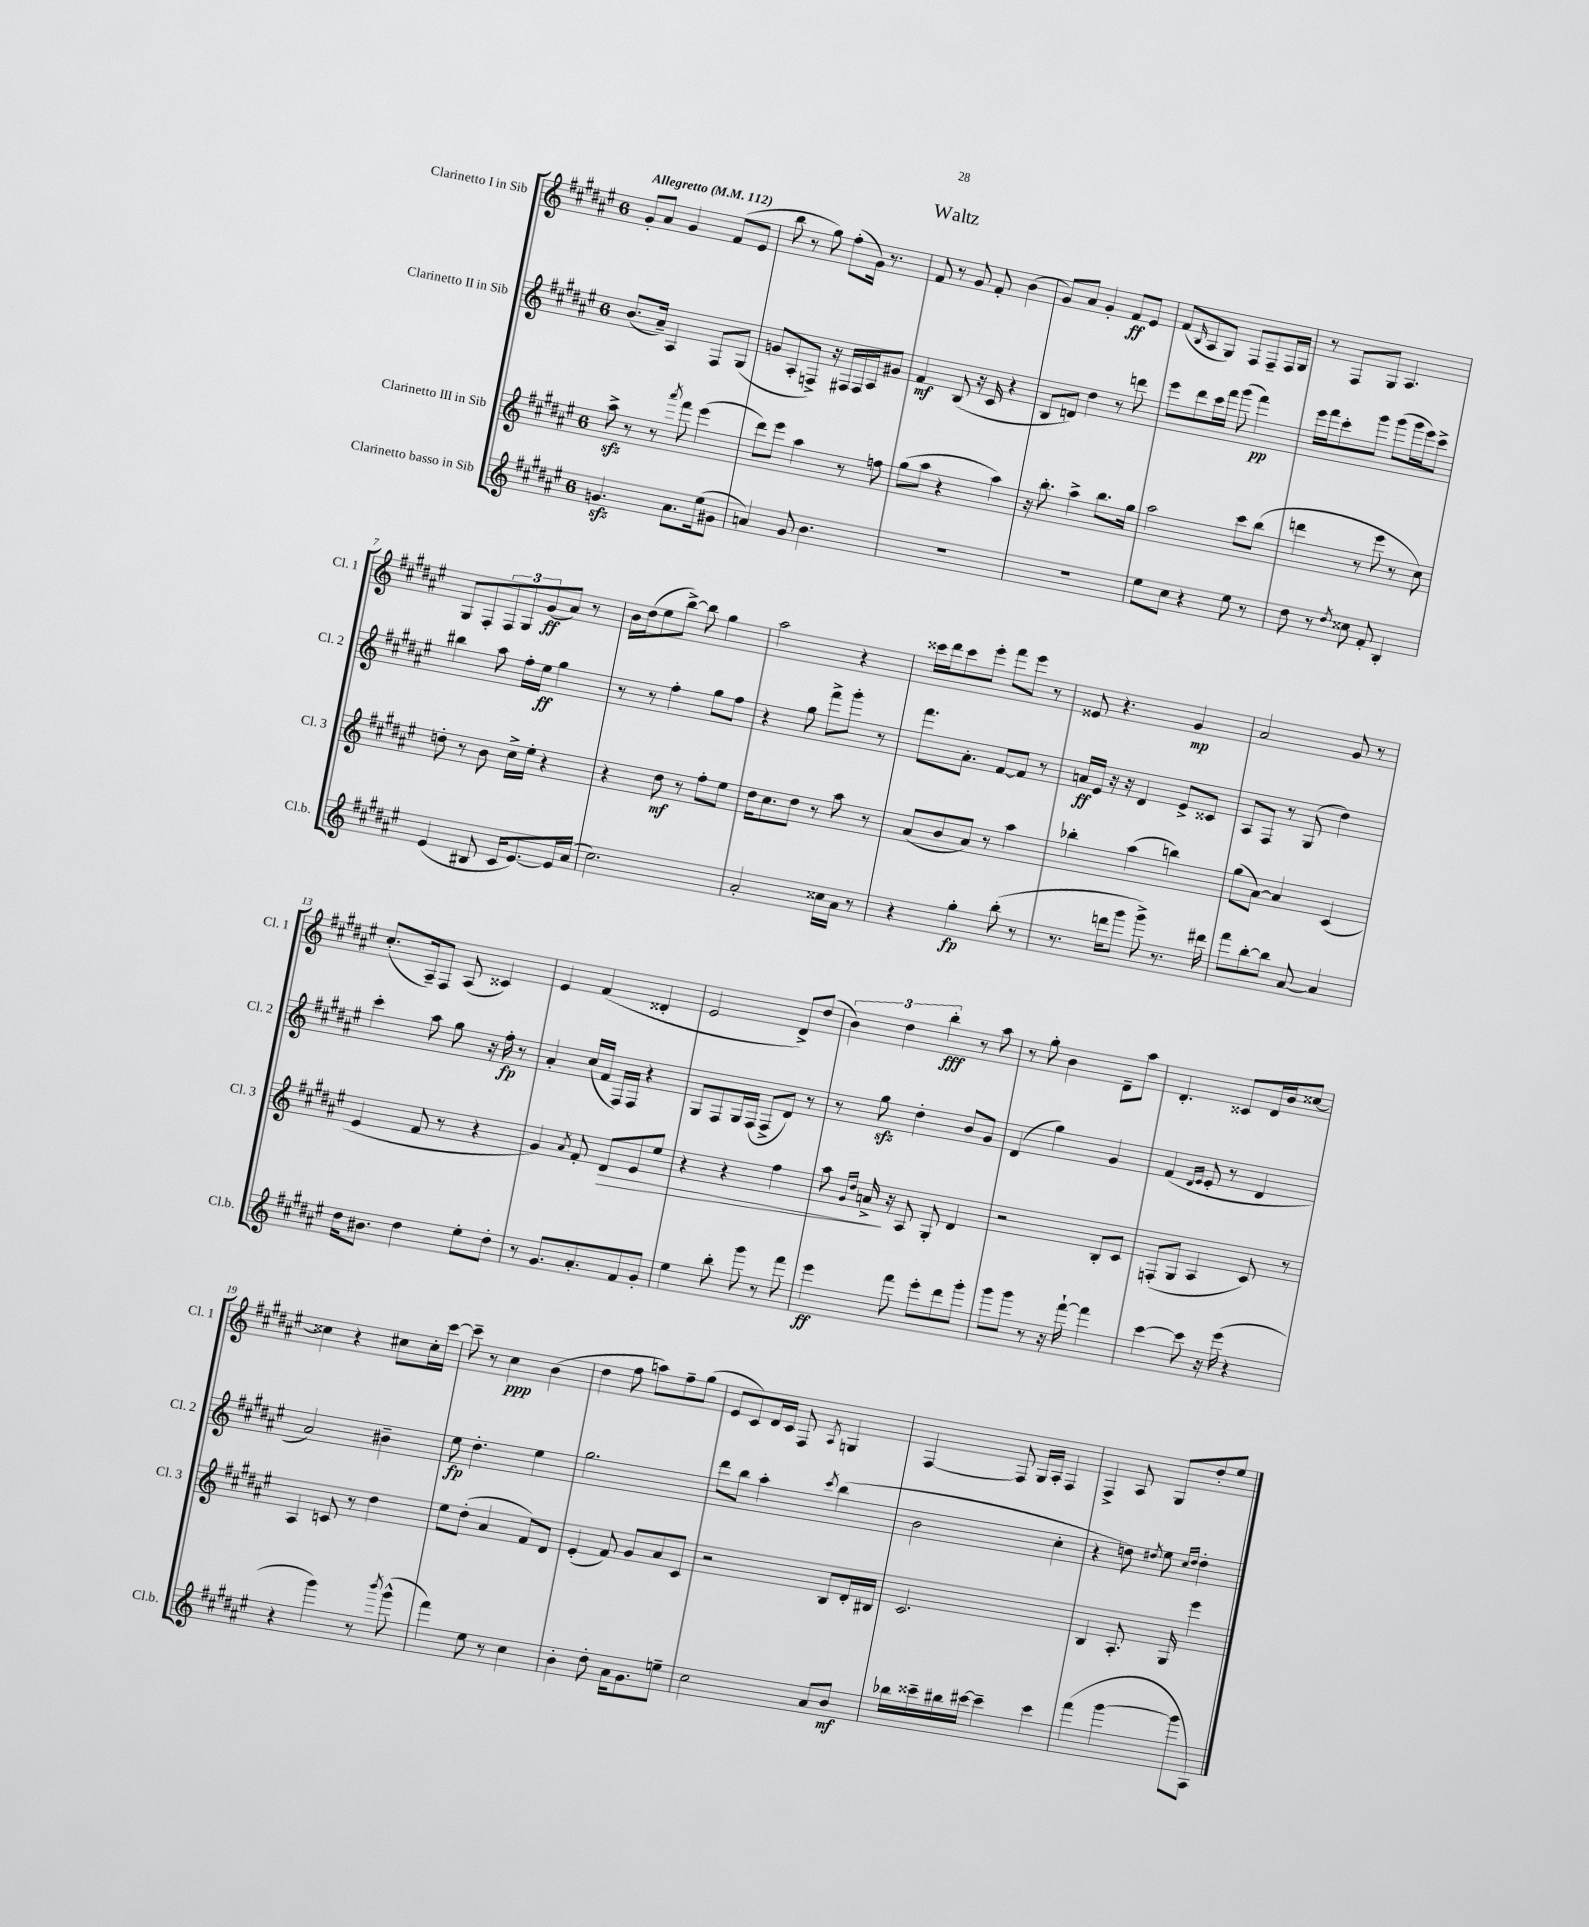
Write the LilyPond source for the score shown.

\header { title = "Waltz" }
<<
\new StaffGroup <<
\new Staff = "s0" \with { instrumentName = "Clarinetto I in Sib" shortInstrumentName = "Cl. 1" } {
    \clef treble \key fis \major \once \override Staff.TimeSignature.style = #'single-digit \time 6/8 \tempo "Allegretto" 4 = 112
    gis'8-. ais'8 gis'4 fis'8( eis'8 |
    b''8 r8 gis''8) fis''8-.( gis'16) r8. |
    fis'8 r8 gis'8 fis'8-. b'4( |
    gis'8) ais'8 gis'4-. fis'8\ff eis'8 |
    fis'8( \grace { b16 } ais8 gis8) fis8 fis8-- fis16 gis16 |
    r8 fis8 gis8 ais4. |
    gis8 fis8-. \tuplet 3/2 { fis8 gis8 gis'8\ff( } ais'8) r8 |
    b'16 dis''16( eis''8 b''8~->) b''8 gis''4 |
    ais''2 r4 |
    cisis'''16 dis'''16 cisis'''8 eis'''8-. fis'''8 eis'''8 r8 |
    eisis'8 r4. gis'4\mp |
    ais'2 gis'8 r8 |
    cis''8.-.( ais16--) fis8 ais8( cisis'4) |
    eis'4 fis'4( disis'4-. |
    eis'2 dis'8->) dis''8( |
    \tuplet 3/2 { b'4) dis''4 b''4-.\fff } r8 ais''8 |
    r8 gis''8-. b'4 dis'8-- ais''8 |
    dis'4.-. cisis'8 dis'16 b'16 cisis''8~ |
    cisis''4 r4 cis''8 cis''16-. cis'''16~ |
    cis'''8-- r8 cis''4\ppp b'4( |
    dis''4 fis''8 a''8) fis''8-- gis''8( |
    eis'8 cis'8) dis'16 cis'16 fis8 \acciaccatura { ais8 } g4 |
    fis4~ fis8 gis16 ais16-. fis4 |
    fis4-> ais8 gis8 dis''8-. eis''8 \bar "|." |
}
\new Staff = "s1" \with { instrumentName = "Clarinetto II in Sib" shortInstrumentName = "Cl. 2" } {
    \clef treble \key fis \major \once \override Staff.TimeSignature.style = #'single-digit \time 6/8
    b'8.( ais'16--) ais4 fis8 gis8( |
    g'8 ais8-. f8->) r16 fis16 fis16 ais16 gis'8 |
    fis'4\mf b8( r16 cis'16 r4 |
    b8 d'8) dis''4 r8 d'''8 |
    eis'''8 dis'''8 cis'''16 fis'''16 gis'''8( fis'''4\pp) |
    eis'''16 fis'''16 cis'''8-. gis'''8 gis'''8( gis'''16 eis'''16) cis'''8-> |
    bis''4 ais''8 fis''16-. eis''16\ff gis''4 |
    r8 r8 fis''4-. gis''8 fis''8 |
    r4 gis''8 fis'''8-> gis'''8-. r8 |
    fis'''8. ais'8.-. fis'8~ fis'8 r8 |
    a'16\ff eis'16 r16 r16 dis'4 eis'8-> cisis'8 |
    ais8 fis8 r8 gis8( dis''4) |
    cis'''4-. ais''8 gis''8 r16 fis''16-.\fp r8 |
    ais'4-. cis''16( fis'16 fis16) fis16 r4 |
    gis8 fis8 gis16 fis16( fis8-> dis'8) r8 |
    r8 gis''8\sfz dis''4-. b'8 gis'8 |
    dis'4( gis''4) gis'4 |
    fis'4( \grace { dis'16 eis'16 } eis'8-. r8 dis'4 |
    ais'2) bis'4-- |
    eis''8\fp dis''4.-. eis''4 |
    gis''2. |
    dis'''8 b''8 ais''4-. \acciaccatura { cis'''8 } b''4( |
    b'2 cis''4-. |
    r4 d''8) \acciaccatura { dis''8 } eis''8 \grace { cis''16 dis''16 } dis''4-. \bar "|." |
}
\new Staff = "s2" \with { instrumentName = "Clarinetto III in Sib" shortInstrumentName = "Cl. 3" } {
    \clef treble \key fis \major \once \override Staff.TimeSignature.style = #'single-digit \time 6/8
    ais''8->\sfz r8 r8 \acciaccatura { ais'''8 } fis'''8 eis'''4( |
    dis'''8) eis'''8 ais''4 r8 f''8 |
    gis''8( ais''8 r4 ais''4) |
    r16 b''8.-. ais''4-> b''8. gis''16 |
    ais''2 cis'''8 b''8( |
    d'''4 r8 eis'''8 r8 cis''8) |
    d''8-. r8 b'8 cis''16-> eis''16-. r4 |
    r4 dis''8\mf r8 fis''8-. eis''8 |
    dis''16 cis''8. dis''8 r8 ais''8 r8 |
    ais'8( b'8 ais'8) r8 ais''4 |
    bes''4-. ais''4( b''4) |
    gis''8( ais'8~) ais'4 cis'4( |
    eis'4 fis'8 r8 r4 |
    gis'4) \acciaccatura { ais'8 } fis'8-. dis'8\> eis'8 eis''8 |
    r4 r4 fis''4 |
    ais''8 \grace { gis'16 dis''16 } a'16->\! r16 ais8 gis8-. dis'4 |
    r2 b8-. cis'8 |
    f8-.( gis8 ais4 cis'8) r8 |
    ais4 c'8 r8 dis''4 |
    eis''8 dis''8-.( ais'4 fis'8) dis'8 |
    eis'4-.( fis'8) gis'8 ais'8 cis'8 |
    r2 b8 dis'16-. bis16 |
    cis'2. |
    b4 ais8.-. gis16 eis'''4 \bar "|." |
}
\new Staff = "s3" \with { instrumentName = "Clarinetto basso in Sib" shortInstrumentName = "Cl.b." } {
    \clef treble \key fis \major \once \override Staff.TimeSignature.style = #'single-digit \time 6/8
    g'4.\sfz ais'8. eis''16( gis'8 |
    a'4) gis'8 b'4. |
    R2. |
    R2. |
    eis''8 cis''8 r4 eis''8 r8 |
    dis''8 r8 \acciaccatura { dis''8 } cisis''8 fis'8-. b4-. |
    eis'4( bis8 cis'16 eis'8.~) eis'16 ais'16( |
    cis''2.) |
    ais'2-. cisis''16 ais'16 r8 |
    r4 gis''4-.\fp b''8-.( r8 |
    r8. d'''16 gis'''8 gis'''8->) r8. dis'''16 |
    fis'''8 b''8~-. b''8 ais'8~ ais'4 |
    dis''16 bis'8. dis''4 eis''8-. dis''8-. |
    r8 gis'8. ais'8.-. fis'8 gis'8-. |
    eis''4 b''8-. gis'''8 r8 fis'''8 |
    eis'''4\ff fis'''8 eis'''8-. dis'''8 gis'''8-. |
    gis'''8 gis'''8 r8 r16 fis'''16~-! fis'''4 |
    cis'''4~ cis'''8 r16 eis'''16( r4 |
    r4 gis'''4) r8 \acciaccatura { b'''8 } gis'''8-^( |
    fis'''4) eis''8 r8 cis''4 |
    b'4-. dis''8-. ais'16 gis'8. e''8-- |
    cis''2 ais'8 b'8\mf |
    bes''16 cisis'''16-- bis''16 cis'''16~ cis'''4-- cis'''4 |
    fis'''4( gis'''4~ gis'''8 ais8) \bar "|." |
}
>>
>>
